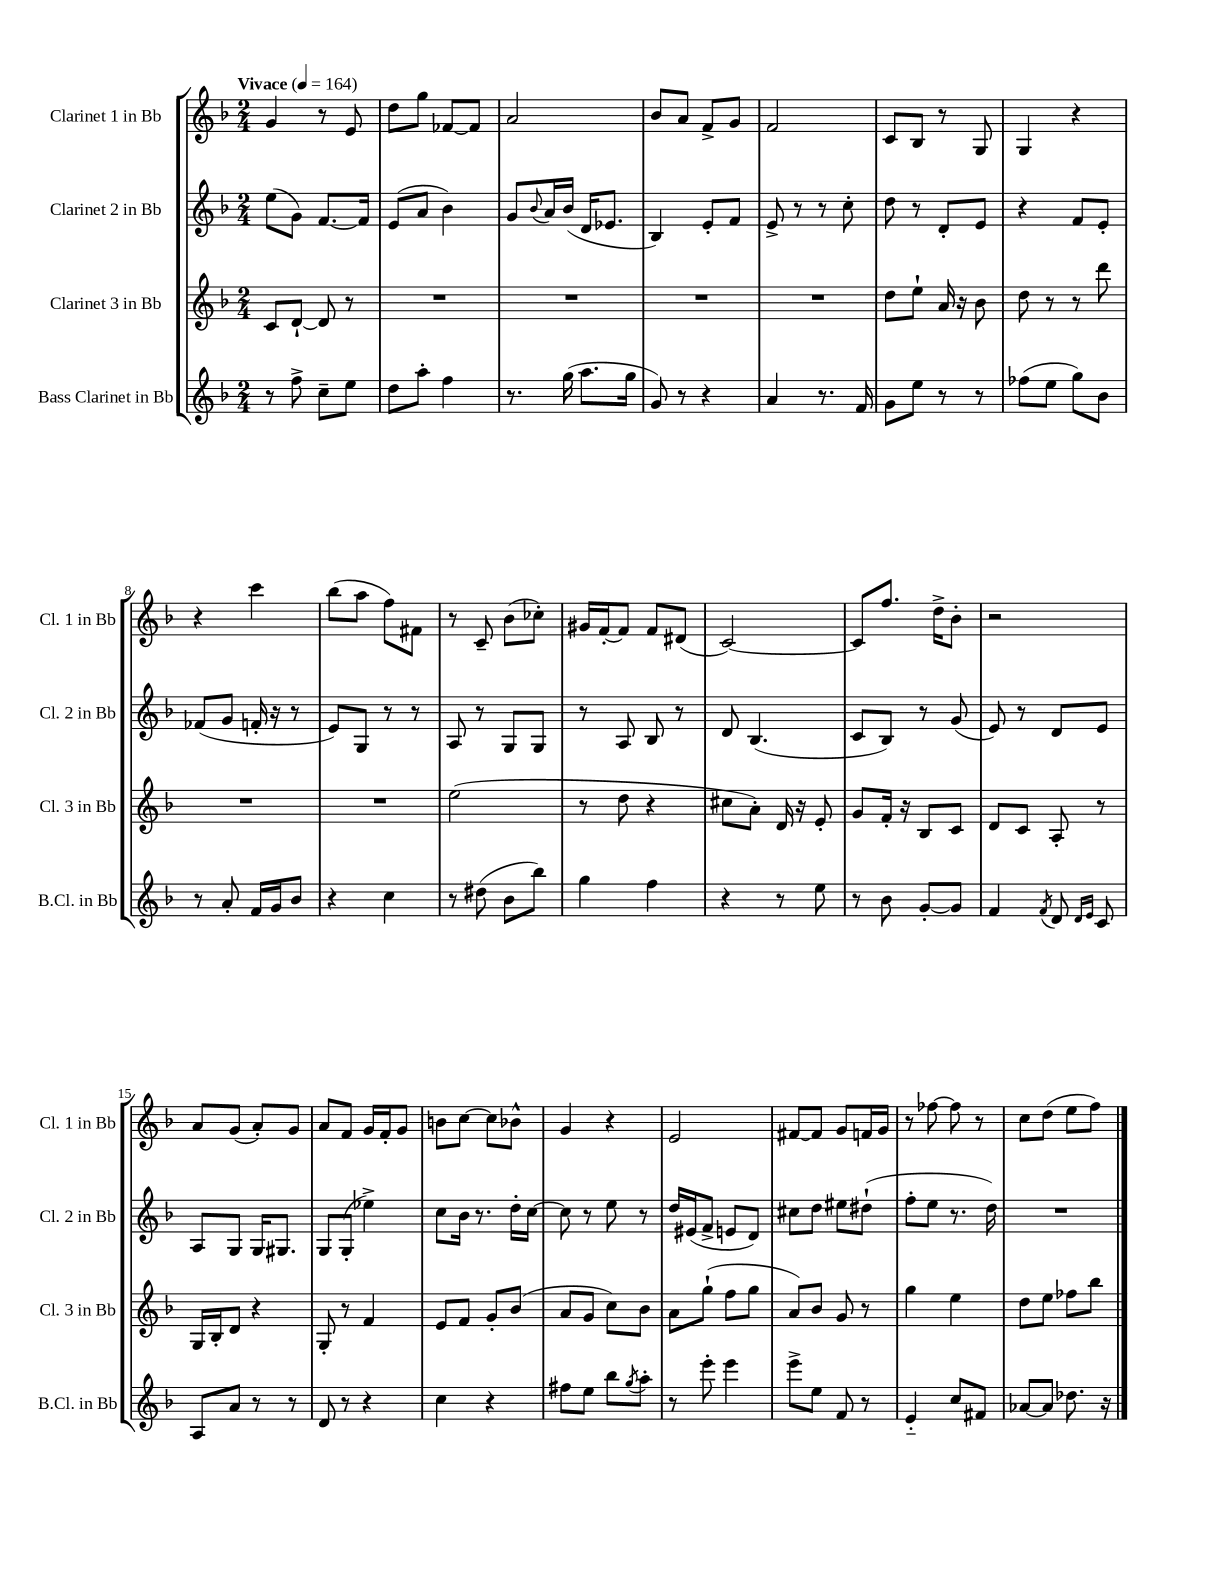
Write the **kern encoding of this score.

**kern	**kern	**kern	**kern
*part4	*part3	*part2	*part1
*staff4	*staff3	*staff2	*staff1
*I"Bass Clarinet in Bb	*I"Clarinet 3 in Bb	*I"Clarinet 2 in Bb	*I"Clarinet 1 in Bb
*I'B.Cl. in Bb	*I'Cl. 3 in Bb	*I'Cl. 2 in Bb	*I'Cl. 1 in Bb
*clefG2	*clefG2	*clefG2	*clefG2
*k[b-]	*k[b-]	*k[b-]	*k[b-]
*M2/4	*M2/4	*M2/4	*M2/4
*MM164	*MM164	*MM164	*MM164
=1	=1	=1	=1
!	!	!	!LO:TX:a:B:t=Vivace
8r	8c/L	(8ee\L	4g/
8ff^\	[8d`/J	8g\J)	.
8cc~\L	8d/]	[8.f/L	8r
8ee\J	8r	.	8e/
.	.	16f/Jk]	.
=2	=2	=2	=2
8dd\L	2r	(8e/L	8dd\L
8aa'\J	.	8a/J	8gg\J
4ff\	.	4b-\)	[8f-X/L
.	.	.	8f-/J]
=3	=3	=3	=3
8.r	2r	8g/L	2a/
.	.	8qqb-/	.
.	.	16a/L	.
(16gg\	.	(16b-/JJ	.
8.aa\L	.	16d/KL	.
.	.	8.e-X/J	.
16gg\Jk	.	.	.
=4	=4	=4	=4
8g/)	2r	4B-/)	8b-/L
8r	.	.	8a/J
4r	.	8e'/L	8f^/L
.	.	8f/J	8g/J
=5	=5	=5	=5
4a/	2r	8e^/	2f/
.	.	8r	.
8.r	.	8r	.
.	.	8cc'\	.
16f/	.	.	.
=6	=6	=6	=6
8g\L	8dd\L	8dd\	8c/L
8ee\J	8ee`\J	8r	8B-/J
8r	16a/	8d'/L	8r
.	16r	.	.
8r	8b-\	8e/J	8G/
=7	=7	=7	=7
(8ff-X\L	8dd\	4r	4G/
8ee\J	8r	.	.
8gg\L)	8r	8f/L	4r
8b-\J	8ddd\	8e'/J	.
!!LO:LB:g=z
=8	=8	=8	=8
8r	2r	(8f-X/L	4r
8a'/	.	8g/J	.
16f/LL	.	16fn'/	4ccc\
16g/J	.	16r	.
8b-/J	.	8r	.
=9	=9	=9	=9
4r	2r	8e/L)	(8bb-\L
.	.	8G/J	8aa\J
4cc\	.	8r	8ff\L)
.	.	8r	8f#X\J
=10	=10	=10	=10
8r	(2ee\	8A/	8r
(8dd#X\	.	8r	8c~/
8b-\L	.	8G/L	(8b-\L
8bb-\J)	.	8G/J	8cc-X'\J)
=11	=11	=11	=11
4gg\	8r	8r	16g#X/LL
.	.	.	[16f'/J
.	8dd\	8A/	8f/J]
4ff\	4r	8B-/	8f/L
.	.	8r	(8d#X/J
=12	=12	=12	=12
4r	8cc#X\L	8d/	[2c/)
.	8a'\J)	(4.B-/	.
8r	16d/	.	.
.	16r	.	.
8ee\	8e'/	.	.
=13	=13	=13	=13
8r	8g/L	8c/L	8c/L]
8b-\	16f'/Jk	8B-/J)	8.ff/J
.	16r	.	.
[8g'/L	8B-/L	8r	.
.	.	.	16dd^\KL
8g/J]	8c/J	(8g/	8b-'\J
=14	=14	=14	=14
4f/	8d/L	8e/)	2r
.	8c/J	8r	.
8qf/	.	.	.
8d/	8A'/	8d/L	.
16qqd/LL	.	.	.
16qqe/JJ	.	.	.
8c/	8r	8e/J	.
!!LO:LB:g=z
=15	=15	=15	=15
8A/L	16G/LL	8A/L	8a/L
.	16B-'/J	.	.
8a/J	8d/J	8G/J	(8g/J
8r	4r	16G/KL	8a'/L)
.	.	8.G#X/J	.
8r	.	.	8g/J
=16	=16	=16	=16
8d/	8G'/	8G/L	8a/L
8r	8r	(8G'/J	8f/J
4r	4f/	4ee-X^\)	16g/LL
.	.	.	16f'/J
.	.	.	8g/J
=17	=17	=17	=17
4cc\	8e/L	8cc\L	8bn\L
.	8f/J	16b-\Jk	[8cc\J
.	.	8.r	.
4r	8g'/L	.	8cc\L]
.	(8b-/J	16dd'\LL	8b-X^^\J
.	.	[16cc\JJ	.
=18	=18	=18	=18
8ff#X\L	8a/L	8cc\]	4g/
8ee\J	8g/J	8r	.
8bb-\L	8cc\L)	8ee\	4r
8qgg/	.	.	.
8aa'\J	8b-\J	8r	.
=19	=19	=19	=19
8r	8a\L	16dd/LL	2e/
.	.	(16e#X/J	.
8eee'\	(8gg`\J	8f^/J	.
4eee\	8ff\L	8en/L	.
.	8gg\J	8d/J)	.
=20	=20	=20	=20
8eee^\L	8a/L)	8cc#X\L	[8f#X/L
8ee\J	8b-/J	8dd\J	8f#/J]
8f/	8g/	8ee#X\L	8g/L
8r	8r	(8dd#X`\J	16fn/L
.	.	.	16g/JJ
=21	=21	=21	=21
4e/	4gg\	8ff'\L	8r
.	.	8ee\J	[8ff-X\
8cc/L	4ee\	8.r	8ff-\]
8f#X/J	.	.	8r
.	.	16dd\)	.
=22	=22	=22	=22
[8a-X/L	8dd\L	2r	8cc\L
8a-/J]	8ee\J	.	(8dd\J
8.dd-X\	8ff-X\L	.	8ee\L
.	8bb-\J	.	8ff\J)
16r	.	.	.
==	==	==	==
*-	*-	*-	*-
